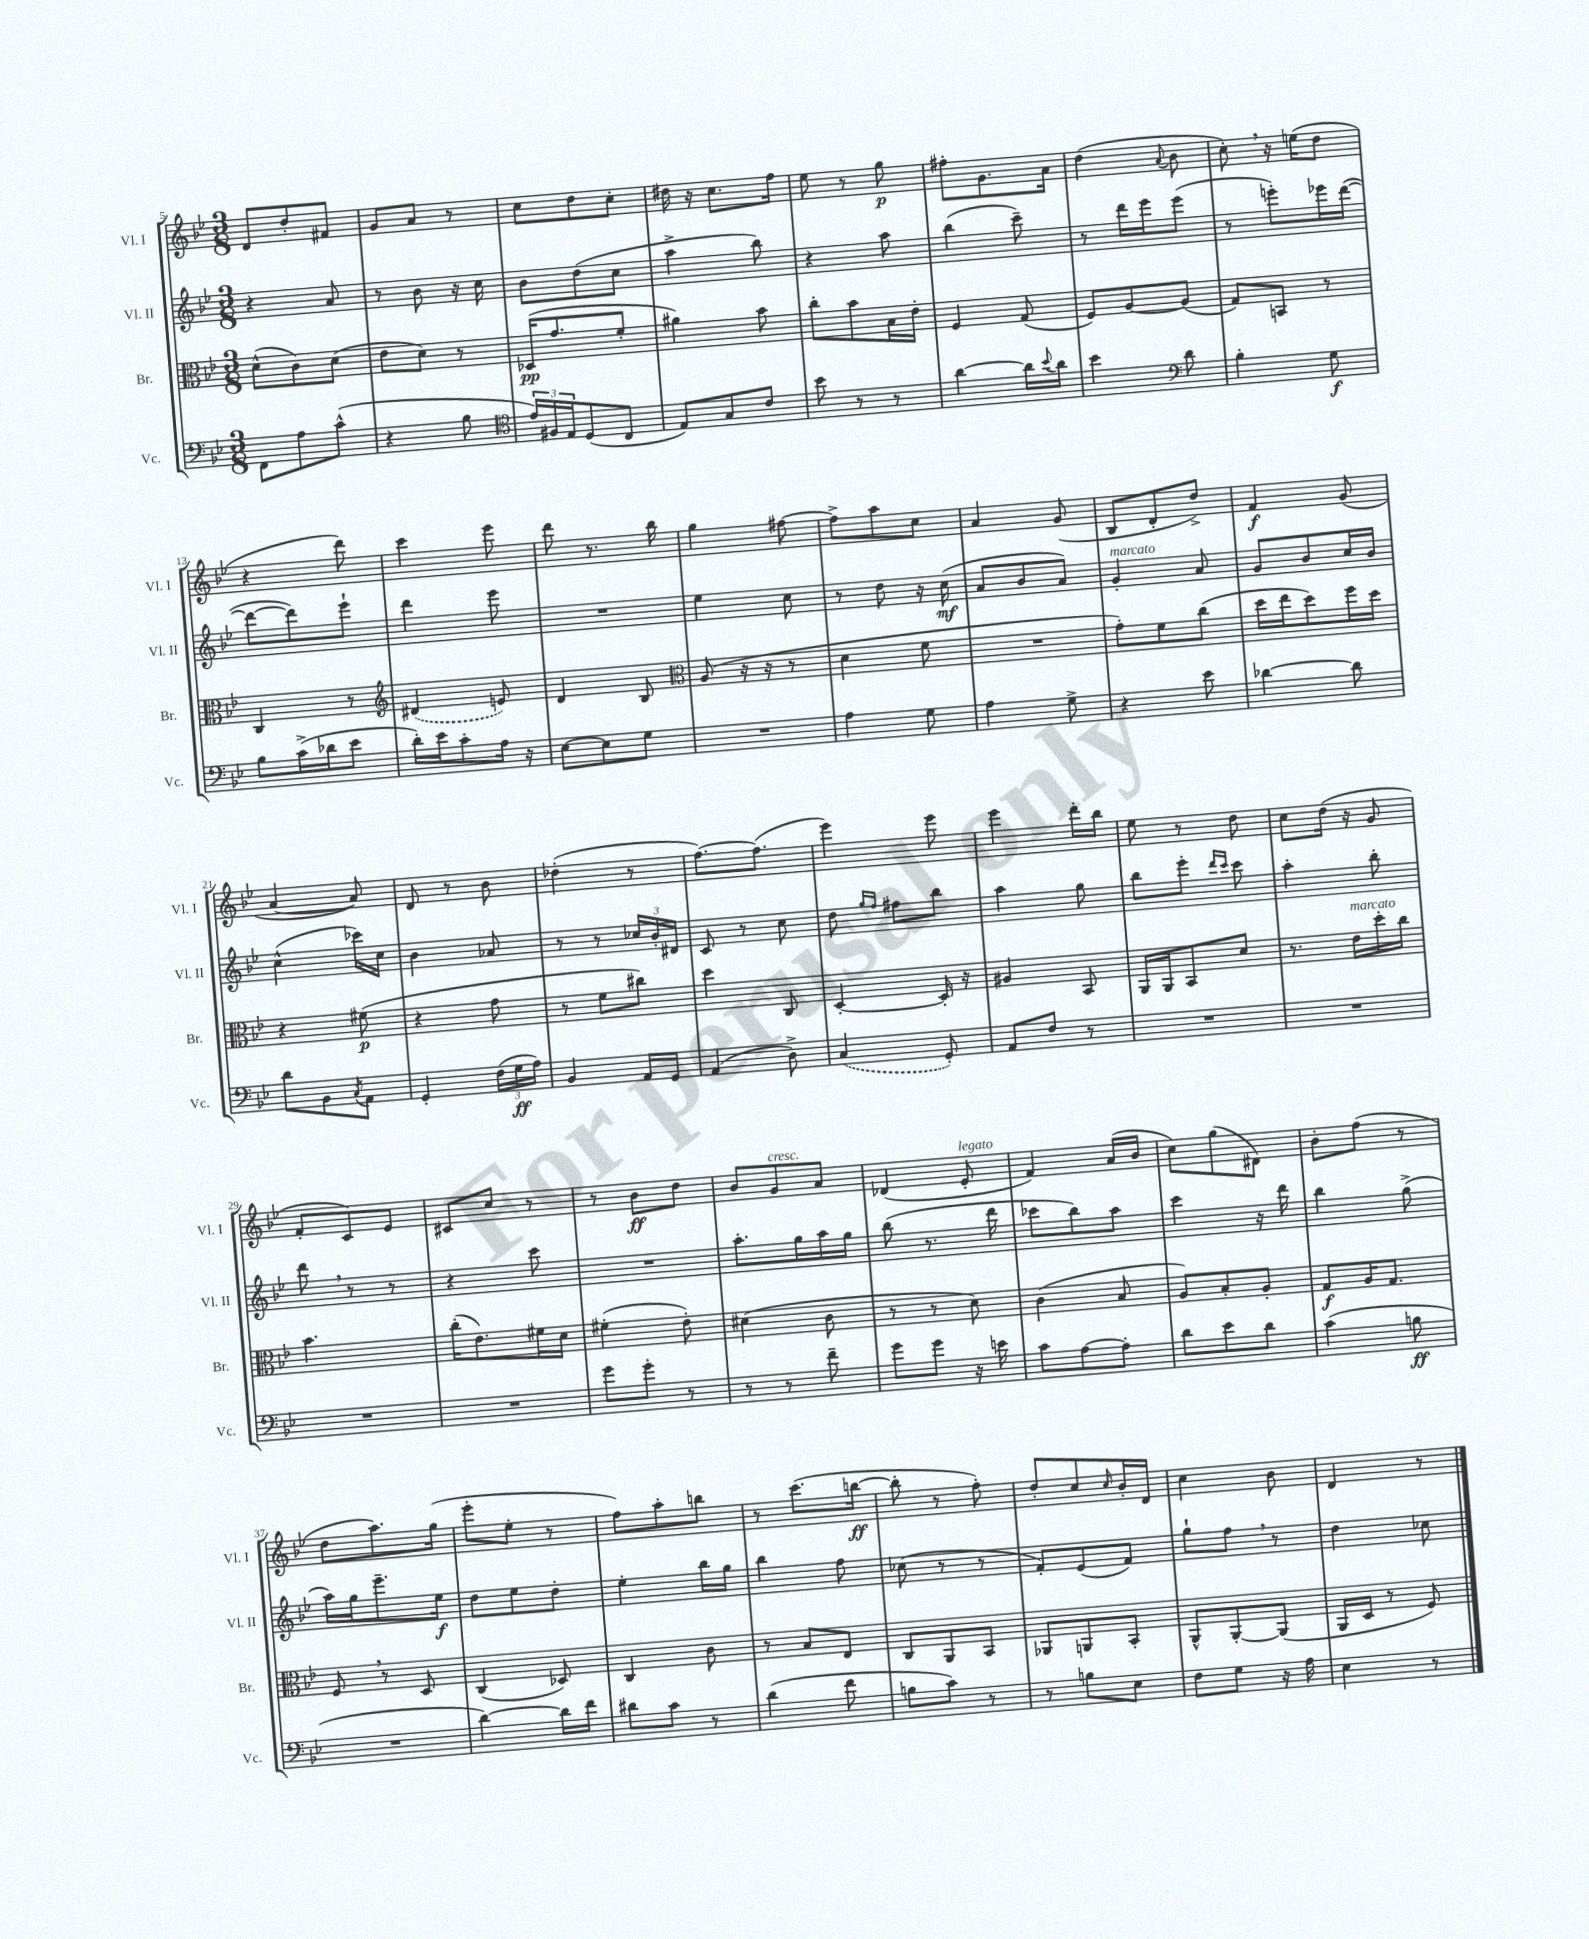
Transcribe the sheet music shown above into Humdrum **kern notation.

**kern	**kern	**kern	**kern
*staff4	*staff3	*staff2	*staff1
*clefF4	*clefC3	*clefG2	*clefG2
*k[b-e-]	*k[b-e-]	*k[b-e-]	*k[b-e-]
*M3/8	*M3/8	*M3/8	*M3/8
8FF	(8d^^	4r	8d
8A	8c)	.	8dd'
(8c^^	(8d	8a	8f#
=	=	=	=
4r	8e-	8r	8g
.	8d)	8b-	8a
8B-	8r	16r	8r
.	.	16cc	.
=	=	=	=
*clefC4	*	*	*
24e-)	(16D-	8b-	8cc
24F#	.	.	.
.	8.g	.	.
24E-	.	.	.
(8D	.	(8dd	8dd
8C	8f'	8cc	8cc'
=	=	=	=
8E-)	4a#)	4aa^	16dd#
.	.	.	16r
8G	.	.	8.cc
8c	8b-	8bb-)	.
.	.	.	16ff
=	=	=	=
8b-	8cc'	4r	8ee-
8r	8b-	.	8r
8r	16B-	8aa	8gg
.	16e-'	.	.
=	=	=	=
[4a	4F	(4bb-	8ff#'
.	.	.	8.g
16a]	(8G	8ccc~)	.
8qqb-	.	.	.
16a	.	.	16a
=	=	=	=
4b-	8F)	8r	(4dd
.	[8A	16ddd	.
.	.	16eee-	.
*clefF4	*	*	*
.	.	.	8qqa
8d	(8A]	(8eee-	8b-
=	=	=	=
4B-'	8G)	8r	8cc')
.	8BB	8eee')	16r
.	.	.	(16ee
8G	8r	16eee-	8dd
.	.	([16ddd	.
=	=	=	=
8B-	4C	8ddd_	4r
(16c^	.	8ddd])	.
16d-	.	.	.
8e-	8r	8eee-`	8ddd)
=	=	=	=
*	*clefG2	*	*
16d')	(4d#	4ddd	4ccc
16e-	.	.	.
8c'	.	.	.
16A	8e)	8eee-	8eee-
16r	.	.	.
=	=	=	=
[8E-	4d	4.r	8ddd
8E-]	.	.	8.r
8G	8B-	.	.
.	.	.	16bb-
=	=	=	=
*	*clefC3	*	*
4.r	(8A	4ee-	4gg
.	16r	.	.
.	16r	.	.
.	8r	8cc	[8ff#
=	=	=	=
4A	4d	8r	8ff#^]
.	.	8dd	8aa
8G	8f	16r	8cc
.	.	(16cc	.
=	=	=	=
4A	4.r	8a	4a
.	.	8b-	.
8G^	.	8a)	(8g
=	=	=	=
4r	8g')	4g'	8B-
.	8f	.	8d'
8e-	(8cc	8a	8dd^)
=	=	=	=
[4d-	16dd	8g	4f
.	16ee-	.	.
.	8dd)	8b-	.
8d-]	16ff	16cc	(8g
.	16dd	16b-	.
=	=	=	=
8d	4r	(4cc^^	[4a
8BB-	.	.	.
8qC	.	.	.
8AA	(8f#	16ccc-)	8a])
.	.	16cc	.
=	=	=	=
4GG'	4r	4b-	8d
.	.	.	8r
(24F	8g	8a-	8b-
24G	.	.	.
24A)	.	.	.
=	=	=	=
4BB-	8r	8r	(4dd-'
.	8f	8r	.
16AA	8cc#)	24cc-	8r
.	.	24b-'	.
16GG	.	.	.
.	.	24d#	.
=	=	=	=
(4AA	4dd	8c	[8.ff)
.	.	8r	.
.	.	.	(8.ff]
8D^)	8C	8cc	.
=	=	=	=
(4C	[4D'	8dd	4eee-)
.	.	16qqgg	.
.	.	16qqff	.
.	.	8ff#	.
8GG')	16D']	8bb-	8eee-
.	16r	.	.
=	=	=	=
8AA	4A#	4aa	4eee-
8F	.	.	.
8r	8BB-	8gg	16ddd'
.	.	.	16bb-
=	=	=	=
4.r	16AA	8bb-	8ee-
.	16AA	.	.
.	8BB-	8eee-'	8r
.	.	16qqddd	.
.	.	16qqccc	.
.	8d	8ccc	8dd
=	=	=	=
4.r	8.r	4aa'	8cc
.	.	.	(16dd
.	16e-	.	16r
.	16dd'	8bb-'	8g
.	16cc	.	.
=	=	=	=
4.r	4.b-	8ddd	8f'
.	.	8r	8c)
.	.	8r	8e-
=	=	=	=
4.r	(16cc'	4r	8c#
.	8.e-)	.	.
.	.	.	8cc
.	16f#	8ccc	8r
.	16d	.	.
=	=	=	=
8g	(4f#'	4.r	8r
8g'	.	.	8b-
8r	8e-')	.	8dd
=	=	=	=
8r	(4d#	8.aa'	8b-
8r	.	.	8g
.	.	16gg	.
8f~	8c	16aa	8a
.	.	16gg	.
=	=	=	=
8g	8r	(8bb-	(4d-
8g	8r	8.r	.
16r	8d)	.	8e-'
16e	.	16ddd	.
=	=	=	=
8c	(4c	8ccc-	4f)
[8A	.	8bb-)	.
8A']	8B-	8aa	(16a
.	.	.	16b-
=	=	=	=
8d	8A)	4ccc	8cc)
8e-	8B-'	.	(8gg
8d	8A'	16r	8d#)
.	.	16ddd	.
=	=	=	=
(4c	8G	4bb-	8b-'
.	16A	.	(8ff
.	8.G	.	.
8B	.	(8gg^	8r
=	=	=	=
4.r	8F	16aa)	8dd
.	.	16gg	.
.	8r	8.eee-~	8.aa)
.	8D	.	.
.	.	16ee-	(16gg
=	=	=	=
[4d)	(4C	8dd	8eee-'
.	.	8ee-	8ee-'
16d]	8D-)	8dd'	8r
16f	.	.	.
=	=	=	=
8d#	4C	4ee-'	8ff)
8c	.	.	8aa'
8r	8c	16bb-	8bb
.	.	16gg	.
=	=	=	=
(4d	8r	4bb-	8r
.	8B-	.	(8.ccc
8f	8E-	8ff	.
.	.	.	[16bb
=	=	=	=
8B	8C	(8cc-	8bb']
8c)	8AA	8r	8r
8r	8BB-	8r	8ff')
=	=	=	=
8r	8AA-	8f')	8dd'
8B	8AA	(8e-	8cc
.	.	.	16qqcc
8E-	8BB-'	8f)	16b-'
.	.	.	16d
=	=	=	=
8F	8AA^^	8gg`	4cc
8G	[8AA'	8ff	.
16r	(8AA]	8r	8b-
16A	.	.	.
=	=	=	=
4E-	16AA	4dd	4d
.	16D	.	.
.	8r	.	.
8r	8F)	8cc-	8r
==	==	==	==
*-	*-	*-	*-
